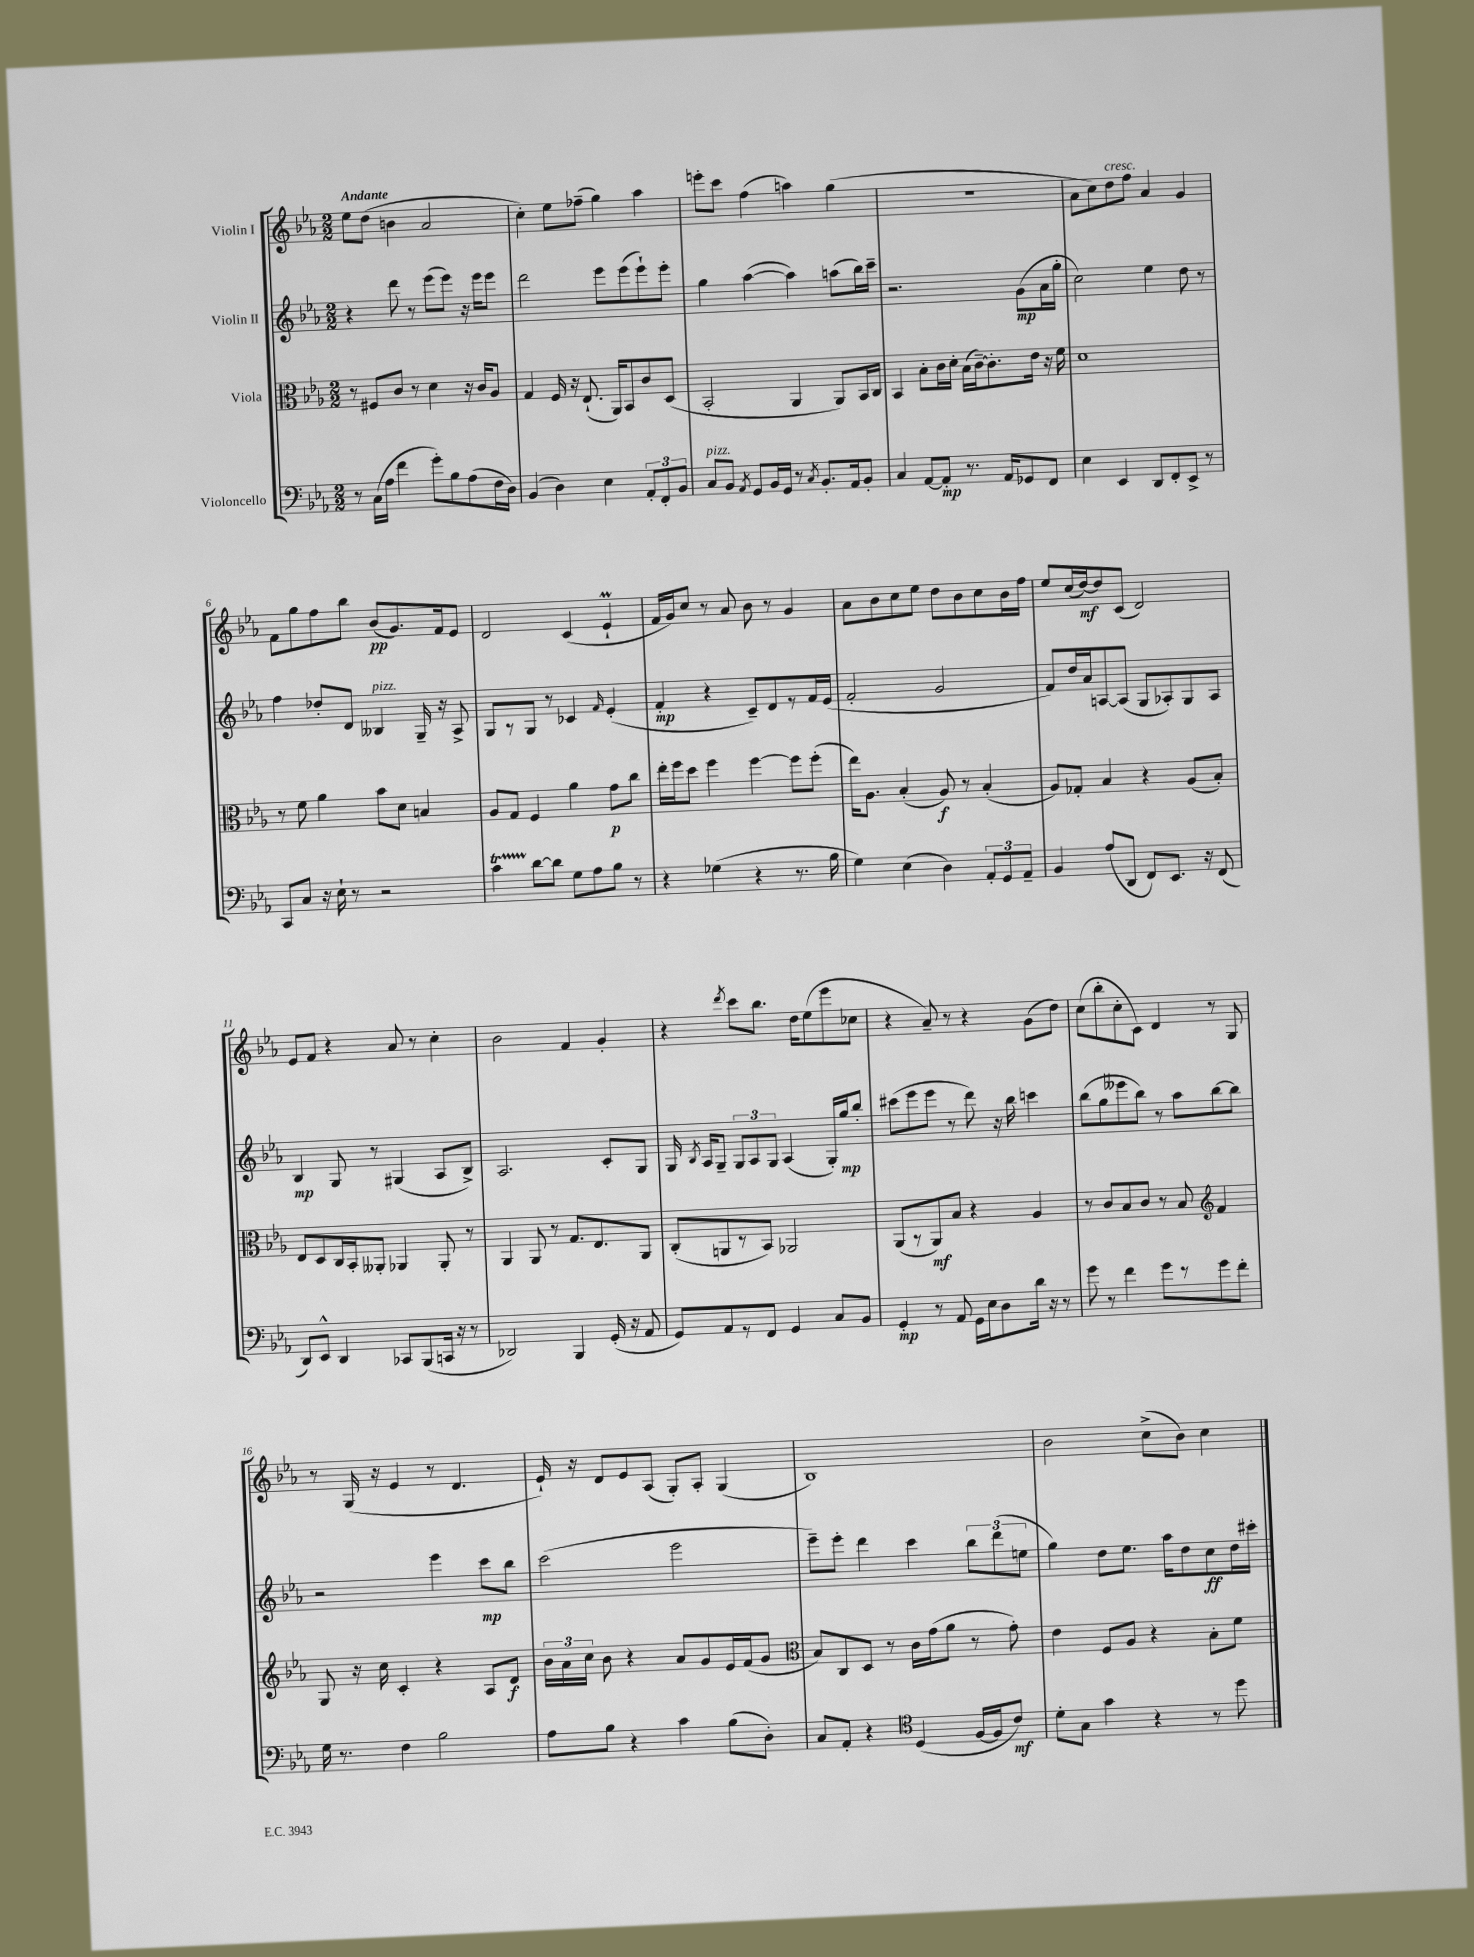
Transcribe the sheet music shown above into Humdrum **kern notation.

**kern	**kern	**kern	**kern
*staff4	*staff3	*staff2	*staff1
*clefF4	*clefC3	*clefG2	*clefG2
*k[b-e-a-]	*k[b-e-a-]	*k[b-e-a-]	*k[b-e-a-]
*M2/2	*M2/2	*M2/2	*M2/2
8r	8r	4r	8ee-
(16C	8F#	.	(8dd
16A-	.	.	.
4f	8c	8ddd	4b
.	8r	8r	.
8g')	4d	(8eee-	2a-
8B-	.	8eee-)	.
(8A-	16r	16r	.
.	16c	16eee-	.
16F	8A-	8eee-	.
16D)	.	.	.
=	=	=	=
(4BB-	4G	2ddd	4cc')
4D)	16F	.	8ee-
.	16r	.	.
.	(8.E-`	.	(8ff-~
4E-	.	8eee-	4gg)
.	16AA-)	.	.
.	8BB-	(8eee-	.
12AA-'	8c	8eee-`)	4aa-
12FF'	.	.	.
.	(8D	8eee-'	.
12BB-	.	.	.
=	=	=	=
8C	2BB-'	4gg	8eee'
8BB-	.	.	8ccc
8qAA-	.	.	.
8GG	.	([4aa-	(4ff
16BB-	.	.	.
16GG	.	.	.
8r	4AA-	4aa-])	4aa)
8qC	.	.	.
8.BB-'	.	.	.
.	8AA-)	(8aa	(4gg
16AA-	.	.	.
8BB-'	16BB-	16bb-)	.
.	16C	16ccc~	.
=	=	=	=
4C	4BB-	2.r	1r
[8AA-	8B-'	.	.
8AA-']	16c	.	.
.	16d'	.	.
8.r	(16B-	.	.
.	[16c~)	.	.
.	8.c']	.	.
16AA-	.	.	.
8GG-	.	(8g	.
.	16e-	.	.
8FF	16r	16a-	.
.	16f	16gg'	.
=	=	=	=
4E-	1d	2cc)	8a-
.	.	.	8cc)
4EE-	.	.	8dd
.	.	.	8ff
8DD	.	4ee-	4a-
8FF'	.	.	.
8EE-^	.	8dd	4g
8r	.	8r	.
=	=	=	=
8CC	8r	4ff	8f
8C	8f	.	8gg
16r	4a-	8dd-'	8ff
16E-`	.	.	.
8r	.	8d	8bb-
2r	8b-	4B--	(8b-
.	8d	.	8.g)
.	4B	16G~	.
.	.	16r	16f
.	.	8A-^	8e-
=	=	=	=
4c	8A-	8G	2d
.	8G	8r	.
[8d	4F	8G	.
8d]	.	8r	.
8G	4a-	4c-	(4c
8A-	.	.	.
.	.	16qqf	.
8B-	8g	(4e-'	4e-`
8r	8cc	.	.
=	=	=	=
4r	16ee-'	4f'	16f
.	16ff	.	16g)
.	8dd	.	8cc
(4G-	4ff	4r	8r
.	.	.	8a-
4r	[4ff	8c~)	8b-
.	.	8d	8r
8.r	8ff]	8r	4g
.	(8ff'	16f	.
16B-	.	(16e-	.
=	=	=	=
4G)	16ee-)	2f'	8a-
.	8.A-	.	.
.	.	.	8b-
(4E-	(4B-'	.	8cc
.	.	.	8ee-
4D)	8A-)	2g	8dd
.	8r	.	8b-
12AA-'	(4B-'	.	8cc
12GG	.	.	.
.	.	.	16b-
12AA-~	.	.	.
.	.	.	16ff
=	=	=	=
4BB-	8A-)	8f)	8ee-
.	8G-'	16dd	(16cc
.	.	16a-	[16dd)
(8A-	4B-	[8A	8dd]
8DD	.	(8A]	(8c
8FF)	4r	8G	2d)
8.EE-	.	8A-')	.
.	(8A-	8G	.
16r	.	.	.
(8FF	8B-')	8A-	.
=	=	=	=
8DD)	8E-	4B-	8e-
8EE-^^	8D	.	8f
4DD	16C	8G	4r
.	16BB-'	.	.
.	8AA--'	8r	.
8CC-	4AA-	(4G#	8a-
(8BBB-	.	.	8r
16CC	8AA-'	8A-	4cc'
16r	.	.	.
8r	8r	8B-^)	.
=	=	=	=
2DD-)	4AA-	2.A-	2b-
.	8AA-	.	.
.	8r	.	.
4BBB-	8.G	.	4f
.	8.E-	.	.
(16GG'	.	8c'	4g'
16r	.	.	.
8AA-	8AA-	8G	.
=	=	=	=
8GG)	(8C'	16G	4r
.	.	8qB-	.
.	.	16A-	.
8AA-	8AA	8G~	.
.	.	.	8qddd
8r	8r	12G	8ccc
.	.	12A-	.
8FF	8BB-)	.	8.bb-
.	.	12G	.
4GG	2AA-	(4A-	.
.	.	.	16dd
.	.	.	(8ee-
8C	.	16G')	8eee-
.	.	16gg	.
8BB-	.	8bb-'	8cc-
=	=	=	=
4GG'	(8AA-	(8ccc#	4r
.	8r	8eee-	.
8r	8AA-)	8eee-	8a-~)
8AA-	8B-	8r	8r
16GG	4r	8ddd)	4r
16E-	.	.	.
8D	.	16r	.
.	.	16bb-	.
16d	4A-	4ccc	(8g
16r	.	.	.
8r	.	.	8dd)
=	=	=	=
8g	8r	(8bb-	(8cc
8r	8c	8gg	8bb-'
4f	8B-	8eee--	8cc'
.	8c	8bb-)	8c)
8g	8r	8r	4d
8r	8B-	8aa-	.
*	*clefG2	*	*
8g	4f	[8bb-	8r
8f'	.	8bb-]	8G
=	=	=	=
16G	8G	2r	8r
8.r	.	.	.
.	16r	.	(16G
.	16cc	.	16r
4F	4c'	.	4e-
2B-	4r	4eee-	8r
.	.	.	4.d
.	8A-	8ccc	.
.	8d	8bb-	.
=	=	=	=
8A-	24b-	(2ccc	16e-`)
.	24a-	.	.
.	.	.	16r
.	24cc	.	.
8B-	8b-	.	8d
4r	4r	.	8e-
.	.	.	(8A-
4c	8a-	2eee-	8G')
.	8g	.	8A-'
(8B-	16e-	.	(4G
.	(16f	.	.
8D')	8g	.	.
=	=	=	=
*	*clefC3	*	*
8C	8B-)	8eee-~)	1B-)
8AA-'	8C	8eee-'	.
4r	8D	4ddd	.
.	8r	.	.
*clefC4	*	*	*
(4D	16c	4ccc	.
.	(16g	.	.
.	8a-	.	.
[16F	8r	12bb-	.
16F]	.	.	.
.	.	(12ddd	.
8c)	8g')	.	.
.	.	12ee	.
=	=	=	=
8d'	4e-	4gg)	2b-
8G	.	.	.
4g	8F	8dd	.
.	8A-	8.ee-	.
4r	4r	.	(8cc^
.	.	16aa-	.
.	.	8dd	8b-)
8r	8B-'	8cc	4cc
8dd	8f	16dd	.
.	.	16ccc#'	.
==	==	==	==
*-	*-	*-	*-
